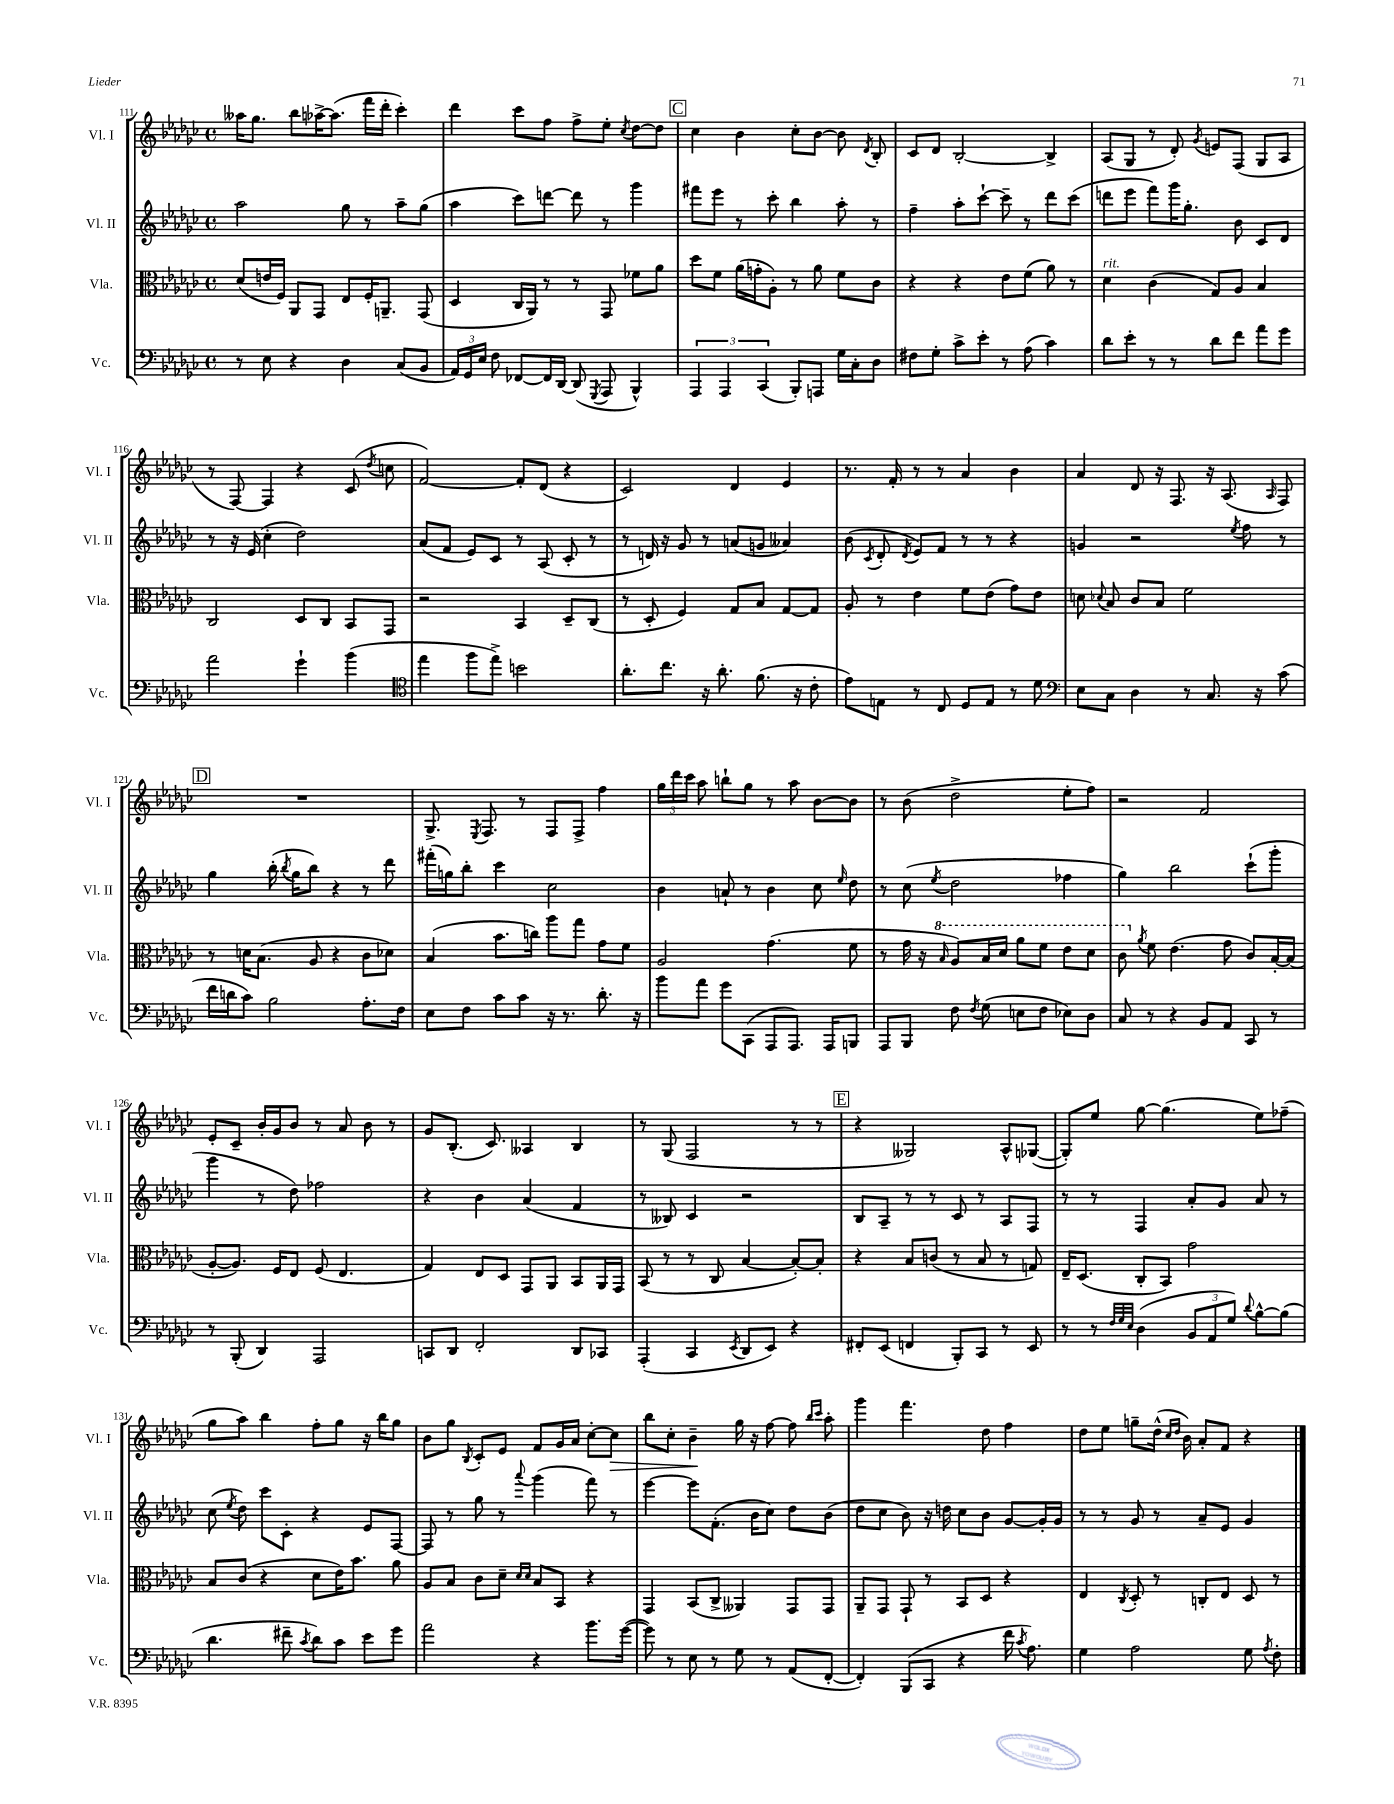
<<
\new StaffGroup <<
\new Staff = "s0" \with { instrumentName = "Vl. I" shortInstrumentName = "Vl. I" } {
    \clef treble \key ges \major \defaultTimeSignature \time 4/4
    \autoBeamOff aeses''16[ ges''8.] bes''8[ aes''16~-> aes''8.]( f'''16[ des'''16]-. ces'''4-.) |
    des'''4 ces'''8[ f''8] f''8[-> ees''8]-. \acciaccatura { ces''8 } des''8[~ des''8] |
    \mark \markup { \box "C" } ces''4 bes'4 ces''8[-. bes'8]~ bes'8 \acciaccatura { des'8 } bes8-. |
    ces'8[ des'8] bes2~-. bes4-> |
    aes8[( ges8] r8 des'8-.) \acciaccatura { ges'8 } e'8[ f8]( ges8[ aes8] |
    r8 f8~) f4 r4 ces'8( \acciaccatura { des''8 } c''8 |
    f'2~) f'8[-. des'8]( r4 |
    ces'2) des'4 ees'4 |
    r8. f'16-. r8 r8 aes'4 bes'4 |
    aes'4 des'8 r16 f8. r16 aes8.( \grace { aes16 } f8) |
    \mark \markup { \box "D" } R1 |
    ges8.-> \acciaccatura { ees8 } f8. r8 f8[ f8]-> f''4 |
    \tuplet 3/2 { ges''16[ des'''16 ces'''16] } aes''8 b''8[-! ges''8] r8 aes''8 bes'8[~ bes'8] |
    r8 bes'8( des''2-> ees''8[-. f''8]) |
    r2 f'2 |
    ees'8[-. ces'8]-- bes'16[-. ges'16 bes'8] r8 aes'8 bes'8 r8 |
    ges'8[ bes8.]-.( ces'8.) aeses4 bes4 |
    r8 ges8( f2 r8 r8 |
    \mark \markup { \box "E" } r4 geses2) aes8[-^ ges8]~( |
    ges8[-.) ees''8] ges''8~ ges''4.( ees''8[) fes''8]--( |
    ges''8[ aes''8]) bes''4 f''8[-. ges''8] r16 bes''16[ ges''8] |
    bes'8[ ges''8] \acciaccatura { bes8 } ces'8[-. ees'8] f'8[ ges'16 aes'16] ces''8[~-. ces''8]\> |
    bes''8[ ces''8]-. bes'4--\! ges''16 r16 f''8~ f''8 \grace { bes''16[ ces'''16] } aes''8-. |
    ges'''4 f'''4. des''8 f''4 |
    des''8[ ees''8] g''8[-- des''16]-^( \grace { ces''16[ des''16] } bes'16) aes'8[-. f'8] r4 \bar "|." |
}
\new Staff = "s1" \with { instrumentName = "Vl. II" shortInstrumentName = "Vl. II" } {
    \clef treble \key ges \major \defaultTimeSignature \time 4/4
    \autoBeamOff aes''2 ges''8 r8 aes''8[-- ges''8]( |
    aes''4 ces'''8[) d'''8]~ d'''8 r8 ges'''4 |
    \mark \markup { \box "C" } fis'''8[ ees'''8] r8 ces'''8-. bes''4 aes''8-. r8 |
    f''4-- aes''8[-. ces'''8]~-! ces'''8-- r8 des'''8[ ces'''8]( |
    d'''8[ ees'''8] f'''8[) ges'''16 ges''8.]-. bes'8 ces'8[ des'8] |
    r8 r16 ees'16( ces''4-. des''2) |
    aes'8[( f'8] ees'8[) ces'8] r8 aes8( ces'8-. r8 |
    r8 d'16) r16 ges'8 r8 a'8[( g'8] aeses'4) |
    bes'8( \acciaccatura { ces'8 } des'8-. \acciaccatura { des'8 } ees'8[) f'8] r8 r8 r4 |
    g'4 r2 \acciaccatura { ees''8 } f''8 r8 |
    \mark \markup { \box "D" } ges''4 bes''16-.( \acciaccatura { bes''8 } ges''16[ bes''8]) r4 r8 des'''8 |
    fis'''16[-.( g''16) bes''8]-. ces'''4 ces''2 |
    bes'4 a'8-! r8 bes'4 ces''8 \grace { ees''16 } des''8 |
    r8 ces''8( \acciaccatura { ees''8 } des''2 fes''4 |
    ges''4) bes''2 ces'''8[-!( ges'''8]-. |
    ges'''4 r8 des''8) fes''2 |
    r4 bes'4 aes'4( f'4 |
    r8 beses8) ces'4 r2 |
    \mark \markup { \box "E" } bes8[ aes8]-- r8 r8 ces'8 r8 aes8[ f8] |
    r8 r8 f4 aes'8[-. ges'8] aes'8 r8 |
    ces''8( \acciaccatura { ees''8 } des''8) ces'''8[ ces'8]-. r4 ees'8[ f8]~ |
    f8 r8 ges''8 r8 \appoggiatura { aes'''8 } ges'''4( f'''8) r8 |
    ees'''4~ ees'''8[ f'8.]-.( bes'16[ ces''8]) des''8[ bes'8]( |
    des''8[ ces''8] bes'8) r16 d''16 ces''8[ bes'8] ges'8[~ ges'16-. ges'16] |
    r8 r8 ges'8 r8 aes'8[-- ees'8] ges'4 \bar "|." |
}
\new Staff = "s2" \with { instrumentName = "Vla." shortInstrumentName = "Vla." } {
    \clef alto \key ges \major \defaultTimeSignature \time 4/4
    \autoBeamOff des'8[( e'16 f16]) aes,8[ ges,8] ees8[ f16-. a,8.]-- ges,8( |
    des4 ces16[ aes,16]) r8 r8 ges,8 fes'8[ aes'8] |
    \mark \markup { \box "C" } des''8[ f'8] aes'16[( g'16-. aes8]-.) r8 aes'8 f'8[ ces'8] |
    r4 r4 ees'8[ f'8]( aes'8) r8 |
    des'4^\markup { \italic "rit." } ces'4( ges8[) aes8] bes4 |
    ces2 des8[ ces8] bes,8[ ges,8] |
    r2 bes,4 des8[-- ces8]( |
    r8 des8-. f4) ges8[ bes8] ges8[~ ges8] |
    aes8-. r8 ees'4 f'8[ ees'8]( ges'8[) ees'8] |
    d'8 \appoggiatura { des'8 } bes8 ces'8[ bes8] f'2 |
    \mark \markup { \box "D" } r8 d'16[ bes8.]( aes8 r4 ces'8[ des'8]) |
    bes4( bes'8.[ c''16]) aes''8[ ges''8] ges'8[ f'8] |
    aes2 ges'4.( f'8 |
    r8 ges'16 r16 \ottava #1 \grace { bes'16 } aes'8[) bes'16 des''16] aes''8[ f''8] ees''8[ des''8] |
    ces''8 \ottava #0 \acciaccatura { aes'8 } f'8 ees'4.( ges'8 ces'8[) bes16~-. bes16]( |
    aes8[~-. aes8.]) f16[ ees8] f8( ees4. |
    ges4) ees8[ des8] ges,8[ aes,8] bes,8[ aes,16 ges,16] |
    bes,8( r8 r8 ces8 bes4~ bes8[~-.) bes8]-. |
    \mark \markup { \box "E" } r4 bes8[ c'8]( r8 bes8 r8 g8) |
    ees16[-- des8.]( ces8[-. bes,8]) ges'2 |
    bes8[ ces'8]( r4 des'8[ ees'16) bes'8.] aes'8 |
    aes8[ bes8] ces'8[ des'8]-- \grace { des'16[ des'16] } bes8[ bes,8] r4 |
    ges,4 bes,8[( ces8]-> aeses,4) ges,8[ ges,8] |
    aes,8[-- ges,8] ges,8-! r8 bes,8[ des8] r4 |
    ees4 \acciaccatura { ces8 } des8-. r8 c8[-. ees8] des8 r8 \bar "|." |
}
\new Staff = "s3" \with { instrumentName = "Vc." shortInstrumentName = "Vc." } {
    \clef bass \key ges \major \defaultTimeSignature \time 4/4
    \autoBeamOff r8 ees8 r4 des4 ces8[( bes,8] |
    \tuplet 3/2 { aes,16[) ges,16 ees16] } f8 fes,8[~ fes,16 des,16]~ des,8( \acciaccatura { ges,,8 } aes,,8 bes,,4-^) |
    \mark \markup { \box "C" } \tuplet 3/2 { aes,,4 aes,,4 ces,4( } bes,,8[-.) a,,8] ges16[ ces16-. des8] |
    fis8[ ges8]-. ces'8[-> ees'8]-. r8 aes8( ces'4) |
    des'8[ ees'8]-. r8 r8 des'8[ f'8] aes'8[ ges'8] |
    aes'2 ges'4-! bes'4( |
    \clef tenor ees''4 f''8[ ees''8]->) b'2 |
    aes'8.[-. ces''8.] r16 aes'8.-. f'8.( r16 ces'8-. |
    ees'8[) e8] r8 ces8 des8[ e8] r8 des'8 |
    \clef bass ees8[ ces8] des4 r8 ces8. r16 ces'8( |
    \mark \markup { \box "D" } f'16[ d'16 ces'8]) bes2 aes8.[-. f16] |
    ees8[ f8] ces'8[ ces'8] r16 r8. des'8.-. r16 |
    bes'8[ aes'8] ges'8[ ces,8]( aes,,8[ aes,,8.]) aes,,16[ b,,8] |
    aes,,8[ bes,,8] f8 \acciaccatura { f8 } ges8( e8[ f8] ees8[) des8] |
    ces8 r8 r4 bes,8[ aes,8] ces,8 r8 |
    r8 bes,,8-.( des,4) aes,,2 |
    c,8[ des,8] f,2-. des,8[ ces,8] |
    aes,,4-.( ces,4 \acciaccatura { ees,8 } des,8[ ees,8]) r4 |
    \mark \markup { \box "E" } fis,8[-. ees,8]( f,4 bes,,8[-.) ces,8] r8 ees,8 |
    r8 r8 \grace { f32[ ges32 ees32] } des4( \tuplet 3/2 { bes,8[ aes,8 ges8]) } \appoggiatura { des'8 } bes8[~-^ bes8]( |
    des'4. fis'8-- \acciaccatura { ces'8 } des'8[) ces'8] ees'8[ ges'8] |
    aes'2 r4 bes'8.[ ges'16]~( |
    ges'8) r8 ees8 r8 ges8 r8 aes,8[( f,8]~-. |
    f,4-.) bes,,8[( ces,8] r4 f'16 \acciaccatura { ces'8 } aes8.) |
    ges4 aes2 ges8 \acciaccatura { aes8 } f8-. \bar "|." |
}
>>
>>
\layout { \context { \Score currentBarNumber = #111 } }
